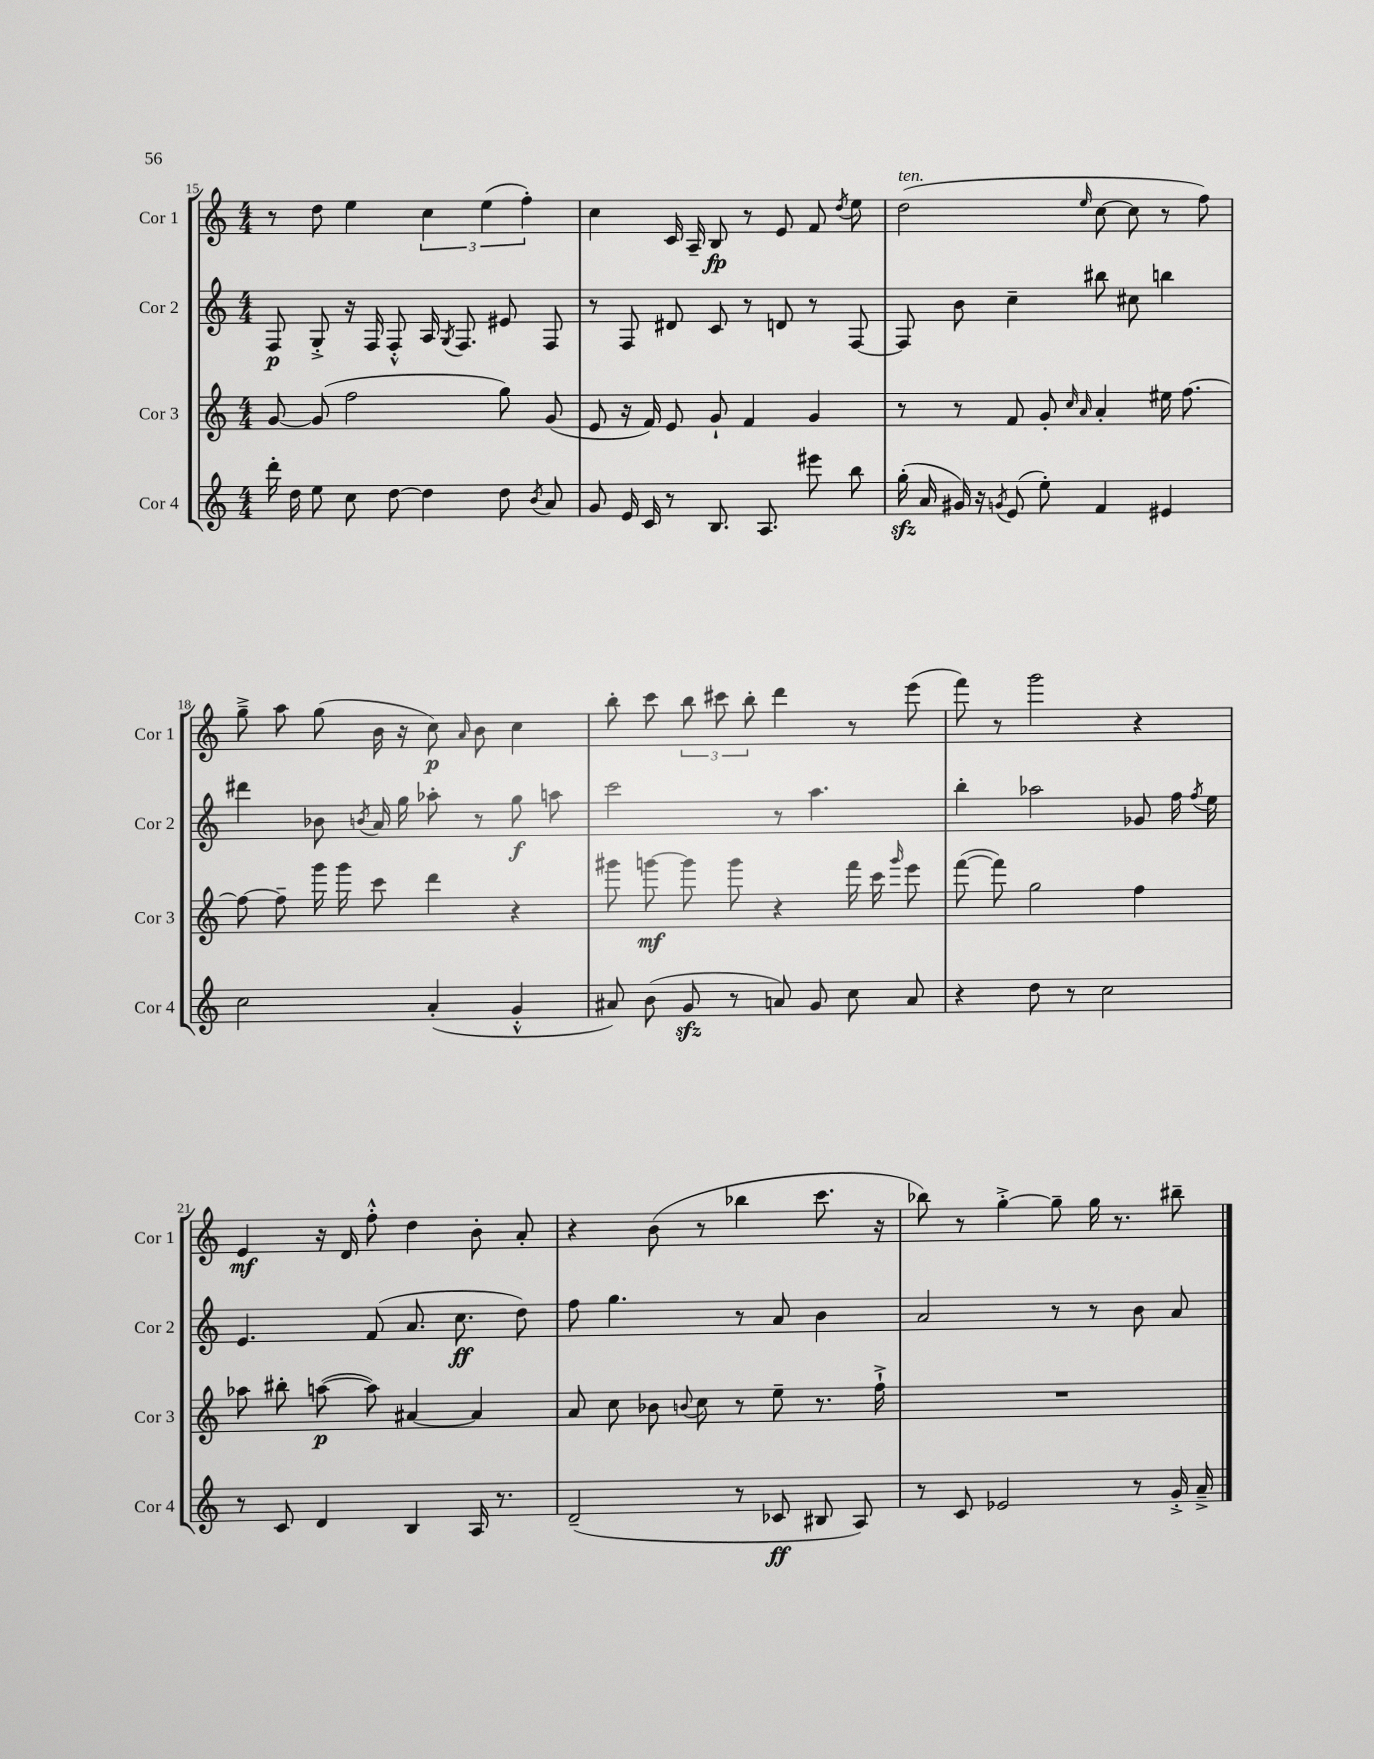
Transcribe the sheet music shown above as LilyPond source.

<<
\new StaffGroup <<
\new Staff = "s0" \with { instrumentName = "Cor 1" shortInstrumentName = "Cor 1" } {
    \clef treble \key c \major \numericTimeSignature \time 4/4
    \autoBeamOff r8 d''8 e''4 \tuplet 3/2 { c''4 e''4( f''4-.) } |
    c''4 c'16 a16-- b8\fp r8 e'8 f'8 \acciaccatura { d''8 } e''8 |
    d''2^\markup { \italic "ten." }( \grace { e''16 } c''8~ c''8 r8 f''8) |
    g''8---> a''8 g''8( b'16 r16 c''8\p) \grace { a'16 } b'8 c''4 |
    b''8-. c'''8 \tuplet 3/2 { b''8 cis'''8 b''8-. } d'''4 r8 e'''8( |
    f'''8) r8 g'''2 r4 |
    e'4\mf r16 d'16 f''8-.-^ d''4 b'8-. a'8-. |
    r4 b'8( r8 bes''4 c'''8. r16 |
    bes''8) r8 g''4~-.-> g''8-- g''16 r8. bis''8-- \bar "|." |
}
\new Staff = "s1" \with { instrumentName = "Cor 2" shortInstrumentName = "Cor 2" } {
    \clef treble \key c \major \numericTimeSignature \time 4/4
    \autoBeamOff f8\p g8-.-> r16 f16 f8-.-^ a16 \acciaccatura { g8 } f8. eis'8 f8 |
    r8 f8 dis'8 c'8 r8 d'8 r8 f8~ |
    f8 b'8 c''4-- bis''8 cis''8 b''4 |
    dis'''4 bes'8 \acciaccatura { b'8 } a'16 g''16 aes''8-. r8 g''8\f a''8 |
    c'''2 r8 a''4. |
    b''4-. aes''2 ges'8 f''16 \acciaccatura { f''8 } e''16 |
    e'4. f'8( a'8. c''8.\ff d''8) |
    f''8 g''4. r8 a'8 b'4 |
    a'2 r8 r8 b'8 a'8 \bar "|." |
}
\new Staff = "s2" \with { instrumentName = "Cor 3" shortInstrumentName = "Cor 3" } {
    \clef treble \key c \major \numericTimeSignature \time 4/4
    \autoBeamOff g'8~ g'8( f''2 g''8) g'8( |
    e'8 r16 f'16) e'8 g'8-! f'4 g'4 |
    r8 r8 f'8 g'8-. \grace { c''16 a'16 } a'4-. eis''16 f''8.~ |
    f''8~ f''8-- g'''16 g'''16 c'''8 d'''4 r4 |
    gis'''8 g'''8~\mf g'''8 g'''8 r4 f'''16 c'''16 \grace { g'''16 } e'''8 |
    f'''8~( f'''8) g''2 f''4 |
    aes''8 bis''8-. a''8~\p( a''8) ais'4~ ais'4 |
    a'8 c''8 bes'8 \appoggiatura { b'8 } c''8 r8 e''8-- r8. f''16-!-> |
    R1 \bar "|." |
}
\new Staff = "s3" \with { instrumentName = "Cor 4" shortInstrumentName = "Cor 4" } {
    \clef treble \key c \major \numericTimeSignature \time 4/4
    \autoBeamOff d'''16-. d''16 e''8 c''8 d''8~ d''4 d''8 \acciaccatura { b'8 } a'8 |
    g'8 e'16 c'16 r8 b8. a8. eis'''8 b''8 |
    g''16-.\sfz( a'16 gis'16) r16 \acciaccatura { g'8 } e'8( e''8-.) f'4 eis'4 |
    c''2 a'4-.( g'4-.-^ |
    ais'8) b'8( g'8\sfz r8 a'8) g'8 c''8 a'8 |
    r4 d''8 r8 c''2 |
    r8 c'8 d'4 b4 a16 r8. |
    d'2--( r8 ces'8\ff bis8 a8) |
    r8 c'8 ees'2 r8 g'16-.-> a'16---> \bar "|." |
}
>>
>>
\layout { \context { \Score currentBarNumber = #15 } }
